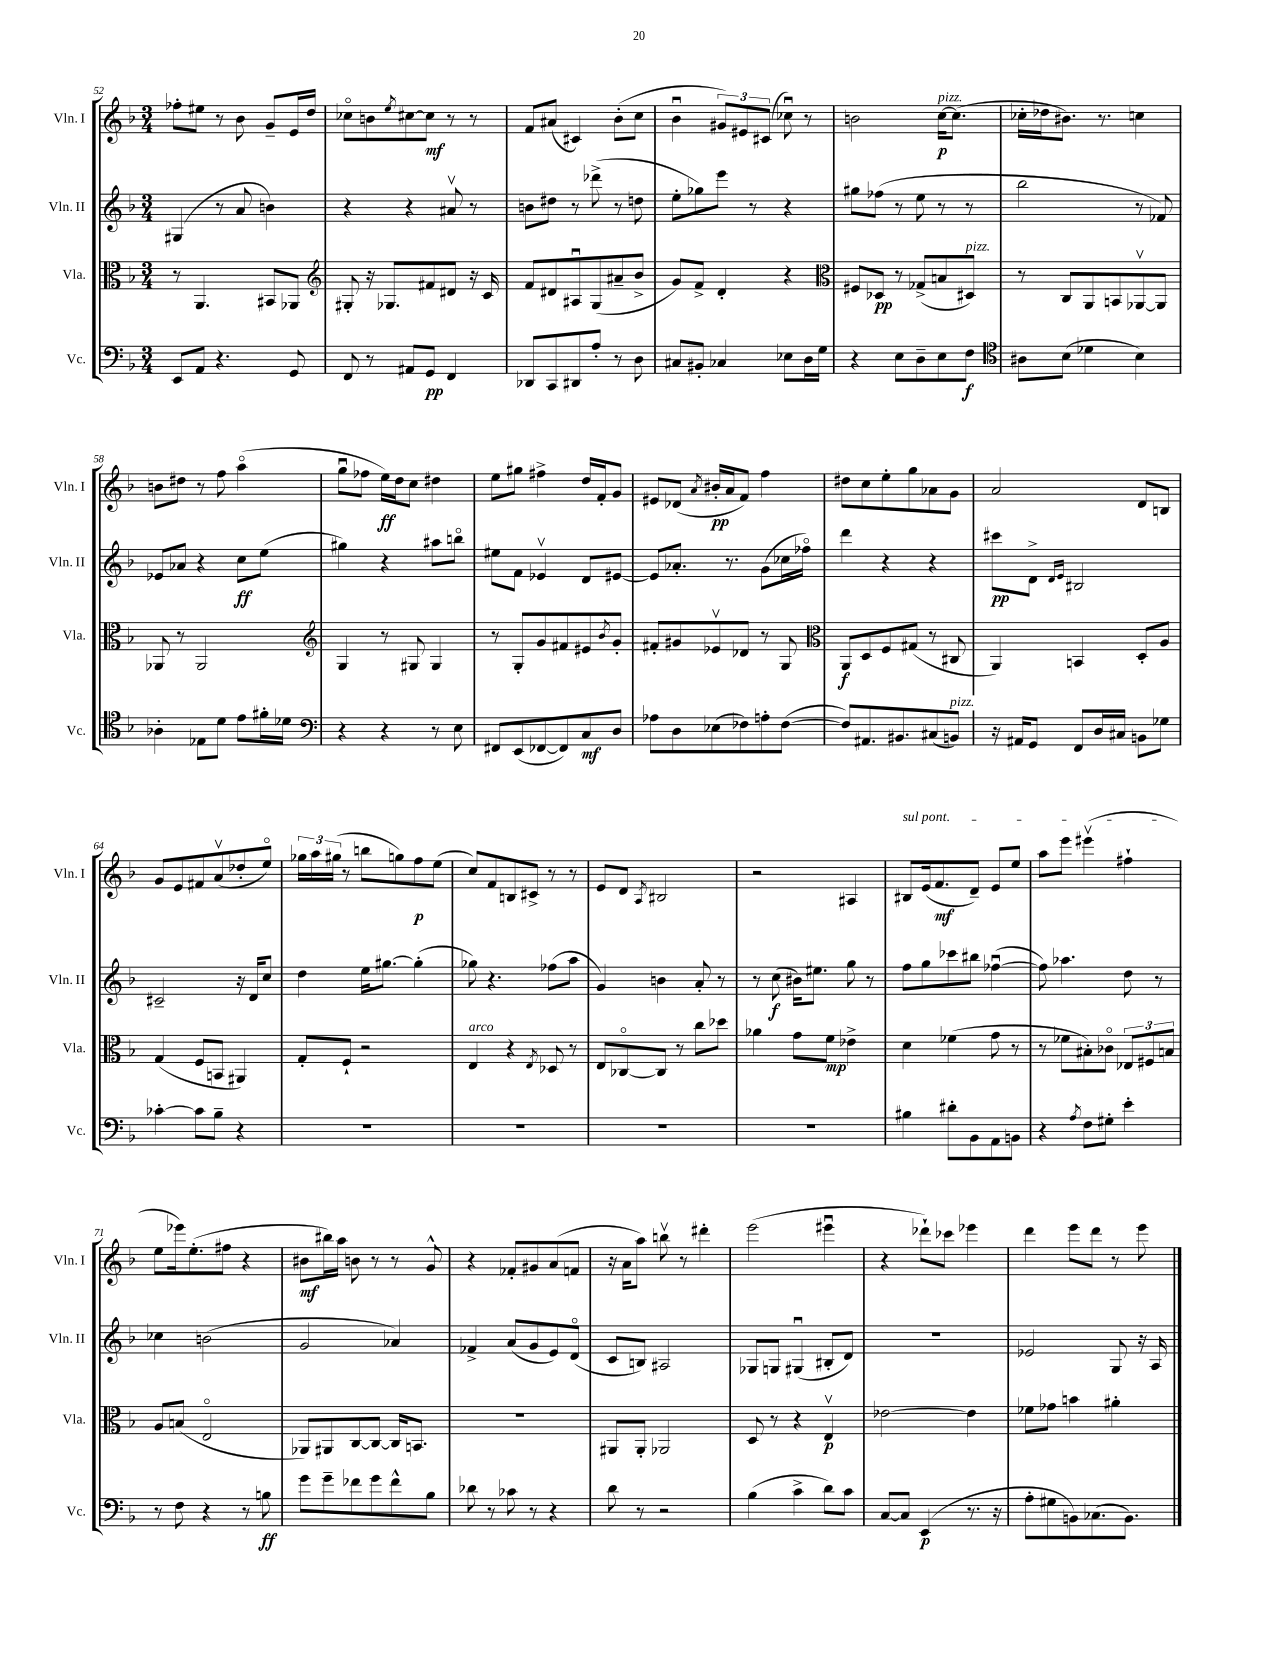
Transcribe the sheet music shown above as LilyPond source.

<<
\new StaffGroup <<
\new Staff = "s0" \with { instrumentName = "Vln. I" shortInstrumentName = "Vln. I" } {
    \clef treble \key f \major \numericTimeSignature \time 3/4
    fes''8-. eis''8 r8 bes'8 g'8-- e'16 d''16 |
    ces''8\flageolet b'8 \acciaccatura { e''8 } cis''8~ cis''8\mf r8 r8 |
    f'8 ais'8( cis'4) bes'8-.( c''8 |
    bes'4\downbow \tuplet 3/2 { gis'8) eis'8 cis'8( } ces''8\downbow) r8 |
    b'2 c''16~\p^\markup { \italic "pizz." } c''8.( |
    ces''16-. des''16 bis'8.) r8. c''4 |
    b'8 dis''8 r8 f''8 a''4\flageolet( |
    g''8\downbow fes''8 e''16\ff) d''16 c''8 dis''4 |
    e''8 gis''8 fis''4-> d''16 f'16-. g'8 |
    eis'8 des'8( \acciaccatura { a'8 } bis'16-.\pp a'16 f'8) f''4 |
    dis''8 c''8 e''8-. g''8 aes'8 g'8 |
    a'2 d'8 b8 |
    g'8 e'8 fis'8 a'8\upbow( des''8-. e''8\flageolet) |
    \tuplet 3/2 { ges''16 a''16 gis''16( } r8 b''8 g''8) f''8\p e''8( |
    c''8) f'8 b8 cis'8-> r8 r8 |
    e'8 d'8 \acciaccatura { a8 } bis2 |
    r2 ais4 |
    \once \override TextSpanner.bound-details.left.text = \markup { \italic "sul pont." } bis8\startTextSpan e'16( f'8.\mf d'8--) e'8 e''8 |
    a''8 e'''8 eis'''4\upbow( fis''4-!\stopTextSpan |
    e''8 ees'''16) e''8.-.( fis''8 r4 |
    bis'8\mf bis''16) a''16 b'8 r8 r8 g'8-^ |
    r4 fes'8-. gis'8 a'8( f'8 |
    r16 a'16 a''8) b''8\upbow r8 dis'''4-. |
    e'''2( eis'''4\downbow |
    r4 des'''8-!) ces'''8 ees'''4 |
    d'''4 e'''8 d'''8 r8 e'''8 \bar "|." |
}
\new Staff = "s1" \with { instrumentName = "Vln. II" shortInstrumentName = "Vln. II" } {
    \clef treble \key f \major \numericTimeSignature \time 3/4
    gis4( r8 a'8 b'4) |
    r4 r4 ais'8\upbow r8 |
    b'8 dis''8 r8 des'''8->( r8 d''8 |
    e''8-. ges''8) e'''8 r8 r4 |
    gis''8 fes''8( r8 e''8 r8 r8 |
    bes''2 r8 fes'8) |
    ees'8 aes'8 r4 c''8\ff e''8( |
    gis''4) r4 ais''8 b''8\flageolet |
    eis''8 f'8 ees'4\upbow d'8 eis'8~ |
    eis'8 aes'8.-. r8. g'8( ces''16 fes''16\flageolet) |
    d'''4 r4 r4 |
    cis'''8\pp d'8-> \grace { d'16 e'16 } bis2 |
    cis'2-- r16 d'16 c''8 |
    d''4 e''16 gis''8.~ gis''4-.( |
    ges''8) r4. fes''8( a''8 |
    g'4) b'4 a'8-. r8 |
    r8 c''8\f( bis'16) eis''8. g''8 r8 |
    f''8 g''8 ces'''8 bis''8 fes''4~\downbow( |
    fes''8) aes''4. d''8 r8 |
    ces''4 b'2( |
    g'2 aes'4) |
    fes'4-> a'8( g'8 e'8) d'8\flageolet( |
    c'8 b8) ais2 |
    ges8 g8 gis4\downbow( bis8-. d'8) |
    R2. |
    ees'2 g8 r16 a16 \bar "|." |
}
\new Staff = "s2" \with { instrumentName = "Vla." shortInstrumentName = "Vla." } {
    \clef alto \key f \major \numericTimeSignature \time 3/4
    r8 a,4. bis,8 aes,8 |
    \clef treble gis8-. r16 ges8. fis'8 dis'8 r16 c'16 |
    f'8 dis'8 ais8\downbow g8( ais'8-- bes'8-> |
    g'8) f'8-> d'4-. r4 |
    \clef alto fis8 des8\pp r8 ges8->( b8 dis8^\markup { \italic "pizz." }) |
    r8 c8 a,8 b,8 aes,8~\upbow aes,8 |
    aes,8 r8 aes,2 |
    \clef treble g4 r8 gis8 gis4 |
    r8 g8-. g'8 fis'8 eis'8 \acciaccatura { bes'8 } g'8-. |
    fis'8-. gis'8 ees'8\upbow des'8 r8 g8 |
    \clef alto a,8\f d8 f8 gis8( r8 cis8 |
    a,4) b,4 d8-. a8 |
    g4( f8 b,8 ais,4) |
    g8-. f8-! r2 |
    e4^\markup { \italic "arco" } r4 \acciaccatura { e8 } des8 r8 |
    e8 ces8~\flageolet ces8 r8 c''8 des''8 |
    aes'4 g'8 f'8\mp ees'4-> |
    d'4 fes'4( g'8 r8 |
    r8 fes'8 bis8-.) ces'8\flageolet \tuplet 3/2 { ees8 fis8 b8 } |
    a8 b8( e2\flageolet |
    aes,8) ais,8 c8~ c8~ c16 b,8. |
    R2. |
    ais,8 ais,8-. aes,2 |
    d8 r8 r4 e4\upbow\p |
    ees'2~ ees'4 |
    fes'8 ges'8 b'4 ais'4-. \bar "|." |
}
\new Staff = "s3" \with { instrumentName = "Vc." shortInstrumentName = "Vc." } {
    \clef bass \key f \major \numericTimeSignature \time 3/4
    e,8 a,8 r4. g,8 |
    f,8 r8 ais,8 g,8\pp f,4 |
    des,8 c,8 dis,8 a8-. r8 d8 |
    cis8 bis,8-. ces4 ees8 d16 g16 |
    r4 e8 d8-- e8 f8\f |
    \clef tenor ais8 bes8( des'4 bes4) |
    aes4-. ees8 d'8 e'8 fis'16-. des'16 |
    \clef bass r4 r4 r8 e8 |
    fis,8 e,8( fes,8~ fes,8) c8\mf d8 |
    aes8 d8 ees8( fes8) a8-. fes8~( |
    fes8) ais,8. bis,8. cis8( b,8^\markup { \italic "pizz." }) |
    r16 ais,16 g,8 f,8 d16 cis16 b,8 ges8 |
    ces'4~-. ces'8 bes8-- r4 |
    R2. |
    R2. |
    R2. |
    R2. |
    bis4 dis'8-. bes,8 a,8 b,8 |
    r4 \acciaccatura { a8 } f8 gis8-. e'4-. |
    r8 f8 r4 r8 b8\ff |
    g'8 g'8-- fes'8 g'8 fes'8-^ bes8 |
    des'8 r8 ces'8 r8 r4 |
    d'8 r8 r2 |
    bes4( c'4-> d'8) c'8 |
    c8~ c8 e,4\p( r8. r16 |
    a8-. gis8 b,8) ces8.( b,8.) \bar "|." |
}
>>
>>
\layout { \context { \Score currentBarNumber = #52 } }
